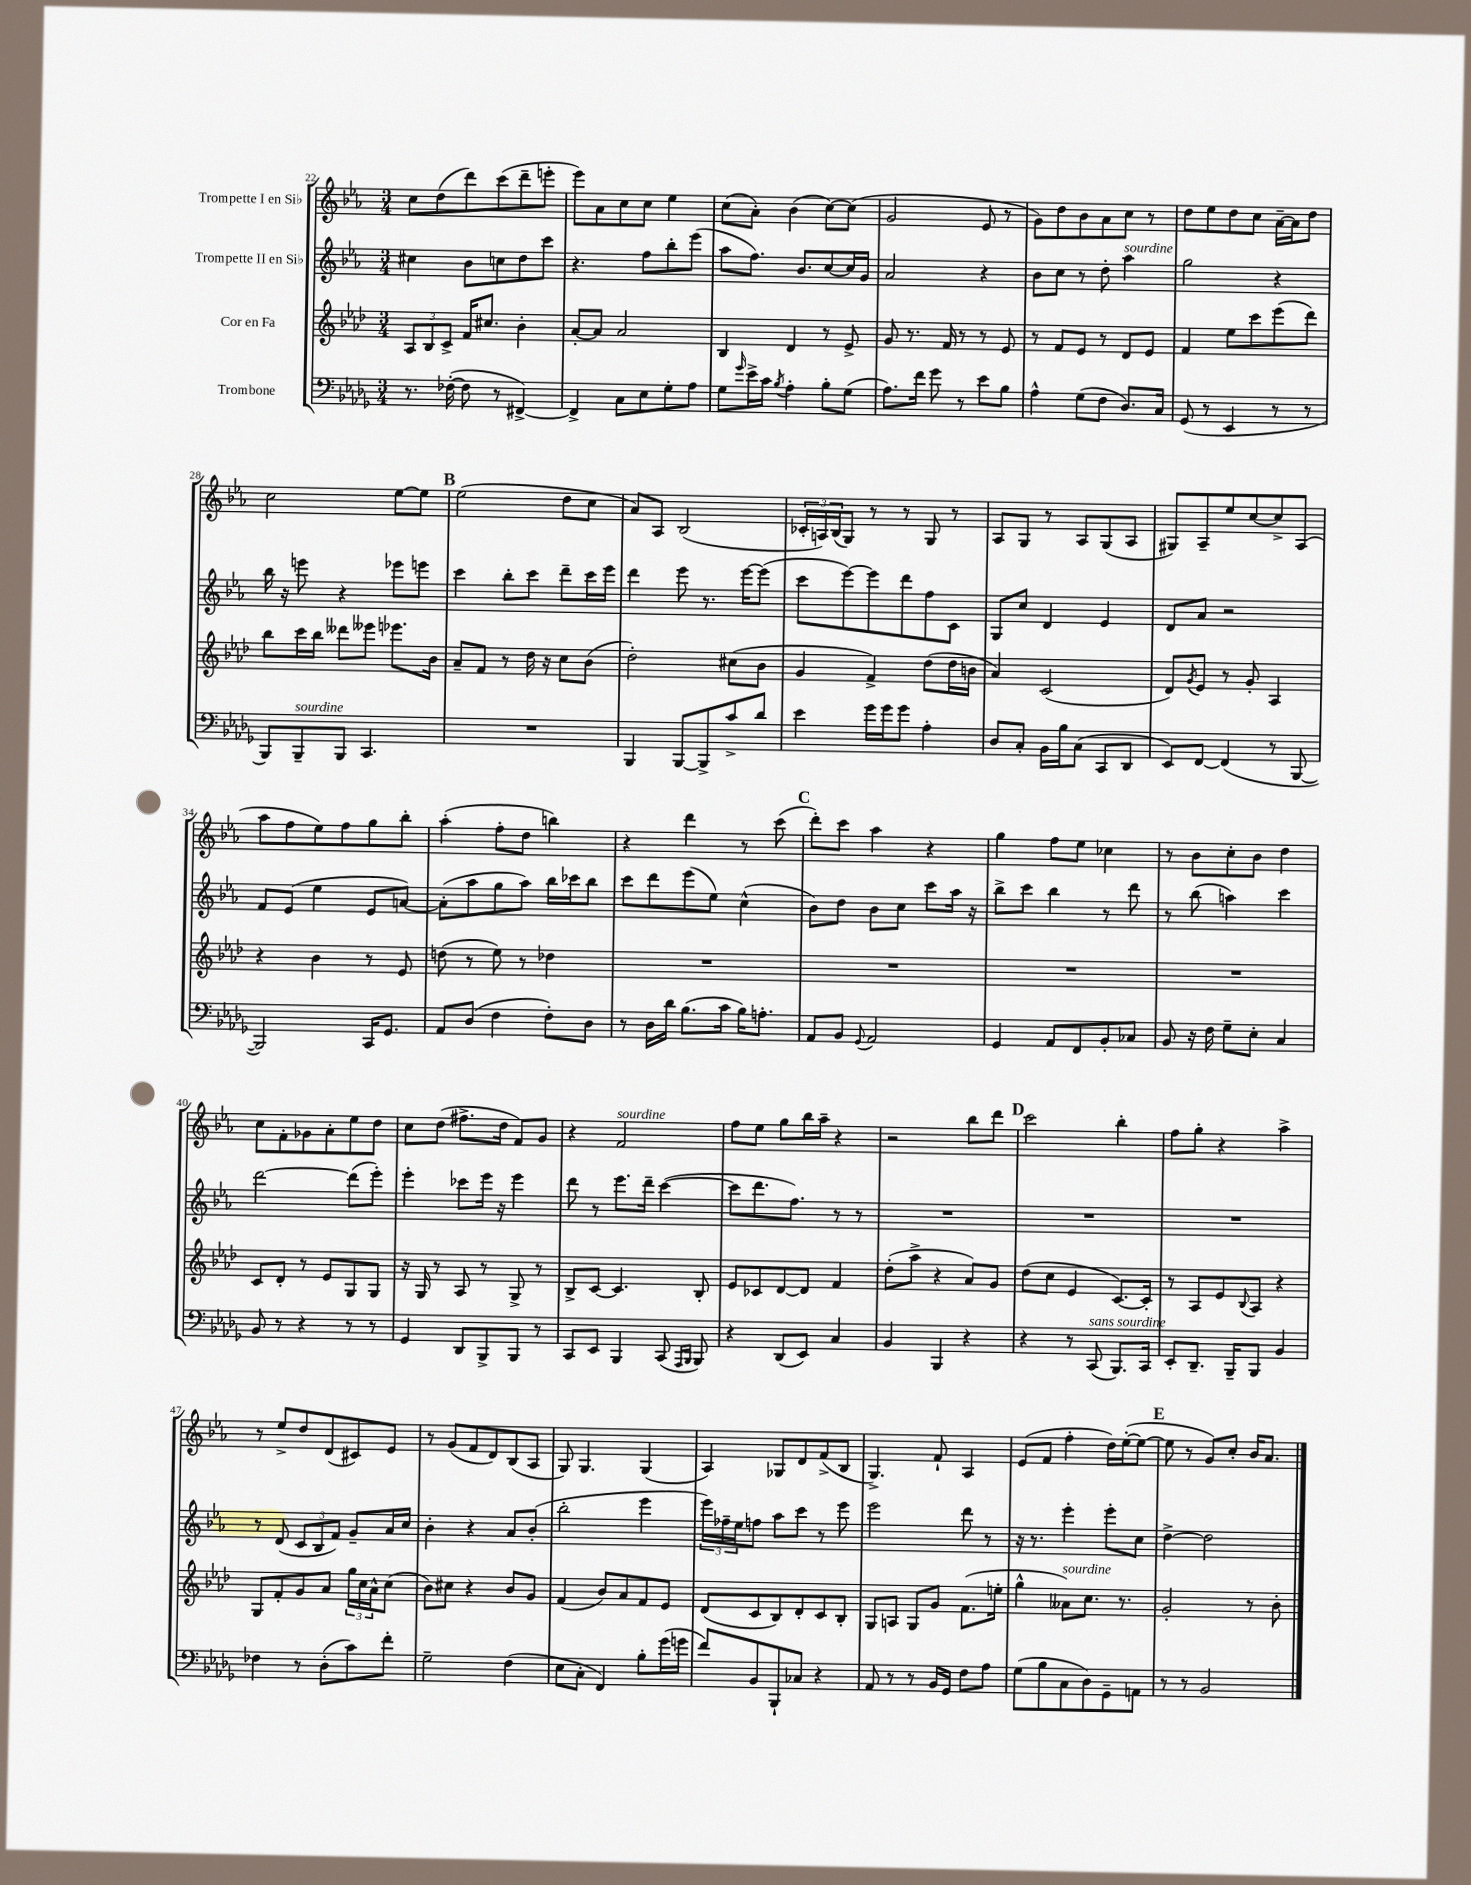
<<
\new StaffGroup <<
\new Staff = "s0" \with { instrumentName = "Trompette I en Sib" } {
    \clef treble \key ees \major \numericTimeSignature \time 3/4
    c''8 d''8( d'''8) c'''8( d'''8-- e'''8-. |
    ees'''8) aes'8 c''8 c''8 ees''4 |
    c''8( aes'8-.) bes'4( c''8~) c''8( |
    g'2 ees'8 r8 |
    g'8) d''8 bes'8 aes'8 c''8 r8 |
    d''8 ees''8 d''8 c''8 aes'16~-- aes'16 d''8 |
    c''2 ees''8~ ees''8 |
    \mark \markup { \bold "B" } ees''2( d''8 c''8 |
    aes'8) aes8 bes2( |
    \tuplet 3/2 { ces'16-. a16) bes16( } g8) r8 r8 g8 r8 |
    aes8 g8 r8 aes8 g8( aes8 |
    gis8) aes8-- ees''8 c''8~ c''8-> aes8( |
    aes''8 f''8 ees''8) f''8 g''8 bes''8-. |
    aes''4-.( f''8-. d''8 b''4) |
    r4 d'''4 r8 c'''8( |
    \mark \markup { \bold "C" } d'''8-.) c'''8 aes''4 r4 |
    g''4 f''8 ees''8 ces''4 |
    r8 bes'8 c''8-. bes'8 d''4 |
    c''8 f'8-. ges'8 aes'8-. ees''8 d''8 |
    c''8 d''8( fis''8.-> d''16 f'8) g'8 |
    r4 f'2^\markup { \italic "sourdine" } |
    f''8 ees''8 g''8 bes''16 aes''16-- r4 |
    r2 bes''8 d'''8 |
    \mark \markup { \bold "D" } c'''2 bes''4-. |
    f''8 g''8-. r4 aes''4-> |
    r8 ees''8-> d''8 d'8( cis'8) ees'8 |
    r8 g'8( f'8 d'8) bes8( aes8 |
    g8) g4. g4( |
    aes4) ges8 d'8 f'8->( bes8 |
    g4.->) f'8-! aes4 |
    ees'8( f'8 f''4-. d''16) ees''16~-.( ees''8~ |
    \mark \markup { \bold "E" } ees''8 r8 g'8) c''8-. bes'16 aes'8. \bar "|." |
}
\new Staff = "s1" \with { instrumentName = "Trompette II en Sib" } {
    \clef treble \key ees \major \numericTimeSignature \time 3/4
    cis''4 bes'8 c''8 d''8 c'''8 |
    r4. f''8 bes''8-. ees'''8( |
    aes''8 f''8.) bes'8. c''8~ c''16 g'16 |
    aes'2 r4 |
    bes'8 c''8 r8 d''8-. aes''4^\markup { \italic "sourdine" } |
    g''2 r4 |
    bes''16 r16 e'''8 r4 ees'''8 e'''8 |
    \mark \markup { \bold "B" } c'''4 bes''8-. c'''8 d'''8-- c'''16 ees'''16 |
    d'''4 ees'''8 r8. ees'''16~ ees'''8( |
    c'''8 ees'''8~) ees'''8 d'''8 f''8 c'8 |
    g8 c''8 d'4 ees'4 |
    d'8 aes'8 r2 |
    f'8 ees'8( ees''4 ees'8 a'8~) |
    a'8-.( aes''8 g''8 aes''8) bes''16 ces'''16 bes''8 |
    c'''8 d'''8 ees'''8( ees''8) c''4-^( |
    \mark \markup { \bold "C" } bes'8) d''8 bes'8 c''8 c'''8 aes''16 r16 |
    bes''8-> c'''8 bes''4 r8 d'''8 |
    r8 bes''8( a''4) c'''4 |
    d'''2~ d'''8( ees'''8-.) |
    ees'''4-. ces'''8 ees'''16 r16 ees'''4 |
    d'''8 r8 ees'''8. d'''16-- c'''4~( |
    c'''8 d'''8. f''8.) r8 r8 |
    R2. |
    \mark \markup { \bold "D" } R2. |
    R2. |
    r8 d'8( \tuplet 3/2 { c'8 bes8 f'8) } g'8-- aes'16 c''16 |
    bes'4-. r4 aes'8 bes'8-.( |
    bes''2-. ees'''4 |
    \tuplet 3/2 { ees'''16) fes''16-- ees''16 } f''8 aes''8 c'''8 r8 ees'''8 |
    ees'''2 d'''8 r8 |
    r16 r8. ees'''4-. ees'''8-. c''8 |
    \mark \markup { \bold "E" } d''4~-> d''2 \bar "|." |
}
\new Staff = "s2" \with { instrumentName = "Cor en Fa" } {
    \clef treble \key aes \major \numericTimeSignature \time 3/4
    \tuplet 3/2 { aes8 bes8 c'8-> } f'16 cis''8. bes'4-. |
    aes'8~-. aes'8 aes'2 |
    bes4 des'4 r8 ees'8-> |
    g'8 r8. f'16 r8 r8 ees'8 |
    r8 f'8 ees'8 r8 des'8 ees'8 |
    f'4 ees''8 c'''8 ees'''8( des'''8) |
    bes''8 c'''16 bes''16 deses'''8 eeses'''8 ees'''8. bes'16 |
    \mark \markup { \bold "B" } aes'8-- f'8 r8 des''16 r16 c''8 bes'8( |
    des''2-.) cis''8( bes'8 |
    g'4 f'4->) des''8( des''16 b'16 |
    aes'4) c'2( |
    des'8) \acciaccatura { g'8 } ees'8 r8 g'8-. aes4 |
    r4 bes'4 r8 ees'8 |
    d''8( r8 ees''8) r8 des''4 |
    R2. |
    \mark \markup { \bold "C" } R2. |
    R2. |
    R2. |
    c'8 des'8-. r8 ees'8 g8 g8 |
    r16 g16 r8 aes8 r8 g8-> r8 |
    bes8-> c'8~ c'4. bes8-. |
    ees'8 ces'8 des'8~ des'8 f'4 |
    des''8-.( aes''8-> r4 aes'8) g'8 |
    \mark \markup { \bold "D" } des''8( c''8 ees'4 c'8.~) c'16-. |
    r8 aes8 ees'8 \appoggiatura { bes8 } aes8 r4 |
    g8 f'8-. g'8 aes'8 \tuplet 3/2 { g''16 c''16 aes'16-^ } c''8( |
    bes'8) cis''8 r4 bes'8 g'8 |
    f'4( bes'8) aes'8 f'8 ees'8 |
    des'8( c'8 bes8) des'8-. c'8 bes8-. |
    g8 a8 g8 g'8 f'8.( e''16-. |
    g''4-^ aeses'8^\markup { \italic "sourdine" }) c''8. r8. |
    \mark \markup { \bold "E" } g'2-. r8 bes'8-. \bar "|." |
}
\new Staff = "s3" \with { instrumentName = "Trombone" } {
    \clef bass \key des \major \numericTimeSignature \time 3/4
    r8. fes16~-.( fes8 r8 fis,4~->) |
    fis,4-> c8 ees8 ges8-. aes8 |
    ges8 \grace { ges'16 } ees'16-> c'16 \acciaccatura { bes8 } aes4-. bes8-. ges8( |
    aes8.) f'16 ges'8 r8 ees'8 bes8 |
    aes4-^ ges8( f8 des8.) c16 |
    ges,8( r8 ees,4 r8 r8 |
    bes,,8) bes,,8--^\markup { \italic "sourdine" } bes,,8 c,4. |
    \mark \markup { \bold "B" } R2. |
    bes,,4 bes,,8~ bes,,8-> c'8-> des'8 |
    ees'4 ges'16 ges'16 ges'8 aes4-. |
    des8 c8-. bes,16 bes16 c8( c,8 des,8 |
    ees,8) f,8~ f,4( r8 bes,,8~ |
    bes,,2) c,16 ges,8. |
    aes,8 des8( f4 f8-.) des8 |
    r8 des16 des'16 bes8.( c'16 bes16) a8.-. |
    \mark \markup { \bold "C" } aes,8 bes,8 \appoggiatura { ges,8 } aes,2 |
    ges,4 aes,8 f,8 bes,8-. ces8 |
    bes,8 r16 f16 ges8-- ees8-. c4 |
    bes,8 r8 r4 r8 r8 |
    ges,4 des,8 bes,,8-> bes,,8 r8 |
    c,8 ees,8 bes,,4 c,8( \grace { aes,,16 bes,,16 } bes,,8) |
    r4 des,8( ees,8) c4 |
    bes,4 bes,,4 r4 |
    \mark \markup { \bold "D" } r4 r8 c,8^\markup { \italic "sans sourdine" }( bes,,8.) c,16 |
    ees,8-. des,8.-- bes,,16-- bes,,8 bes,4 |
    fes4 r8 des8-.( c'8) f'8-. |
    ges2-- f4( |
    ees8 c8-. f,4) bes8-. ges'16( g'16 |
    f'8) bes,8 bes,,8-! ces8 r4 |
    aes,8 r8 r8 bes,16 ges,16 f8 aes8 |
    ges8( bes8 c8 des8) ges,8-- a,8 |
    \mark \markup { \bold "E" } r8 r8 bes,2 \bar "|." |
}
>>
>>
\layout { \context { \Score currentBarNumber = #22 } }
